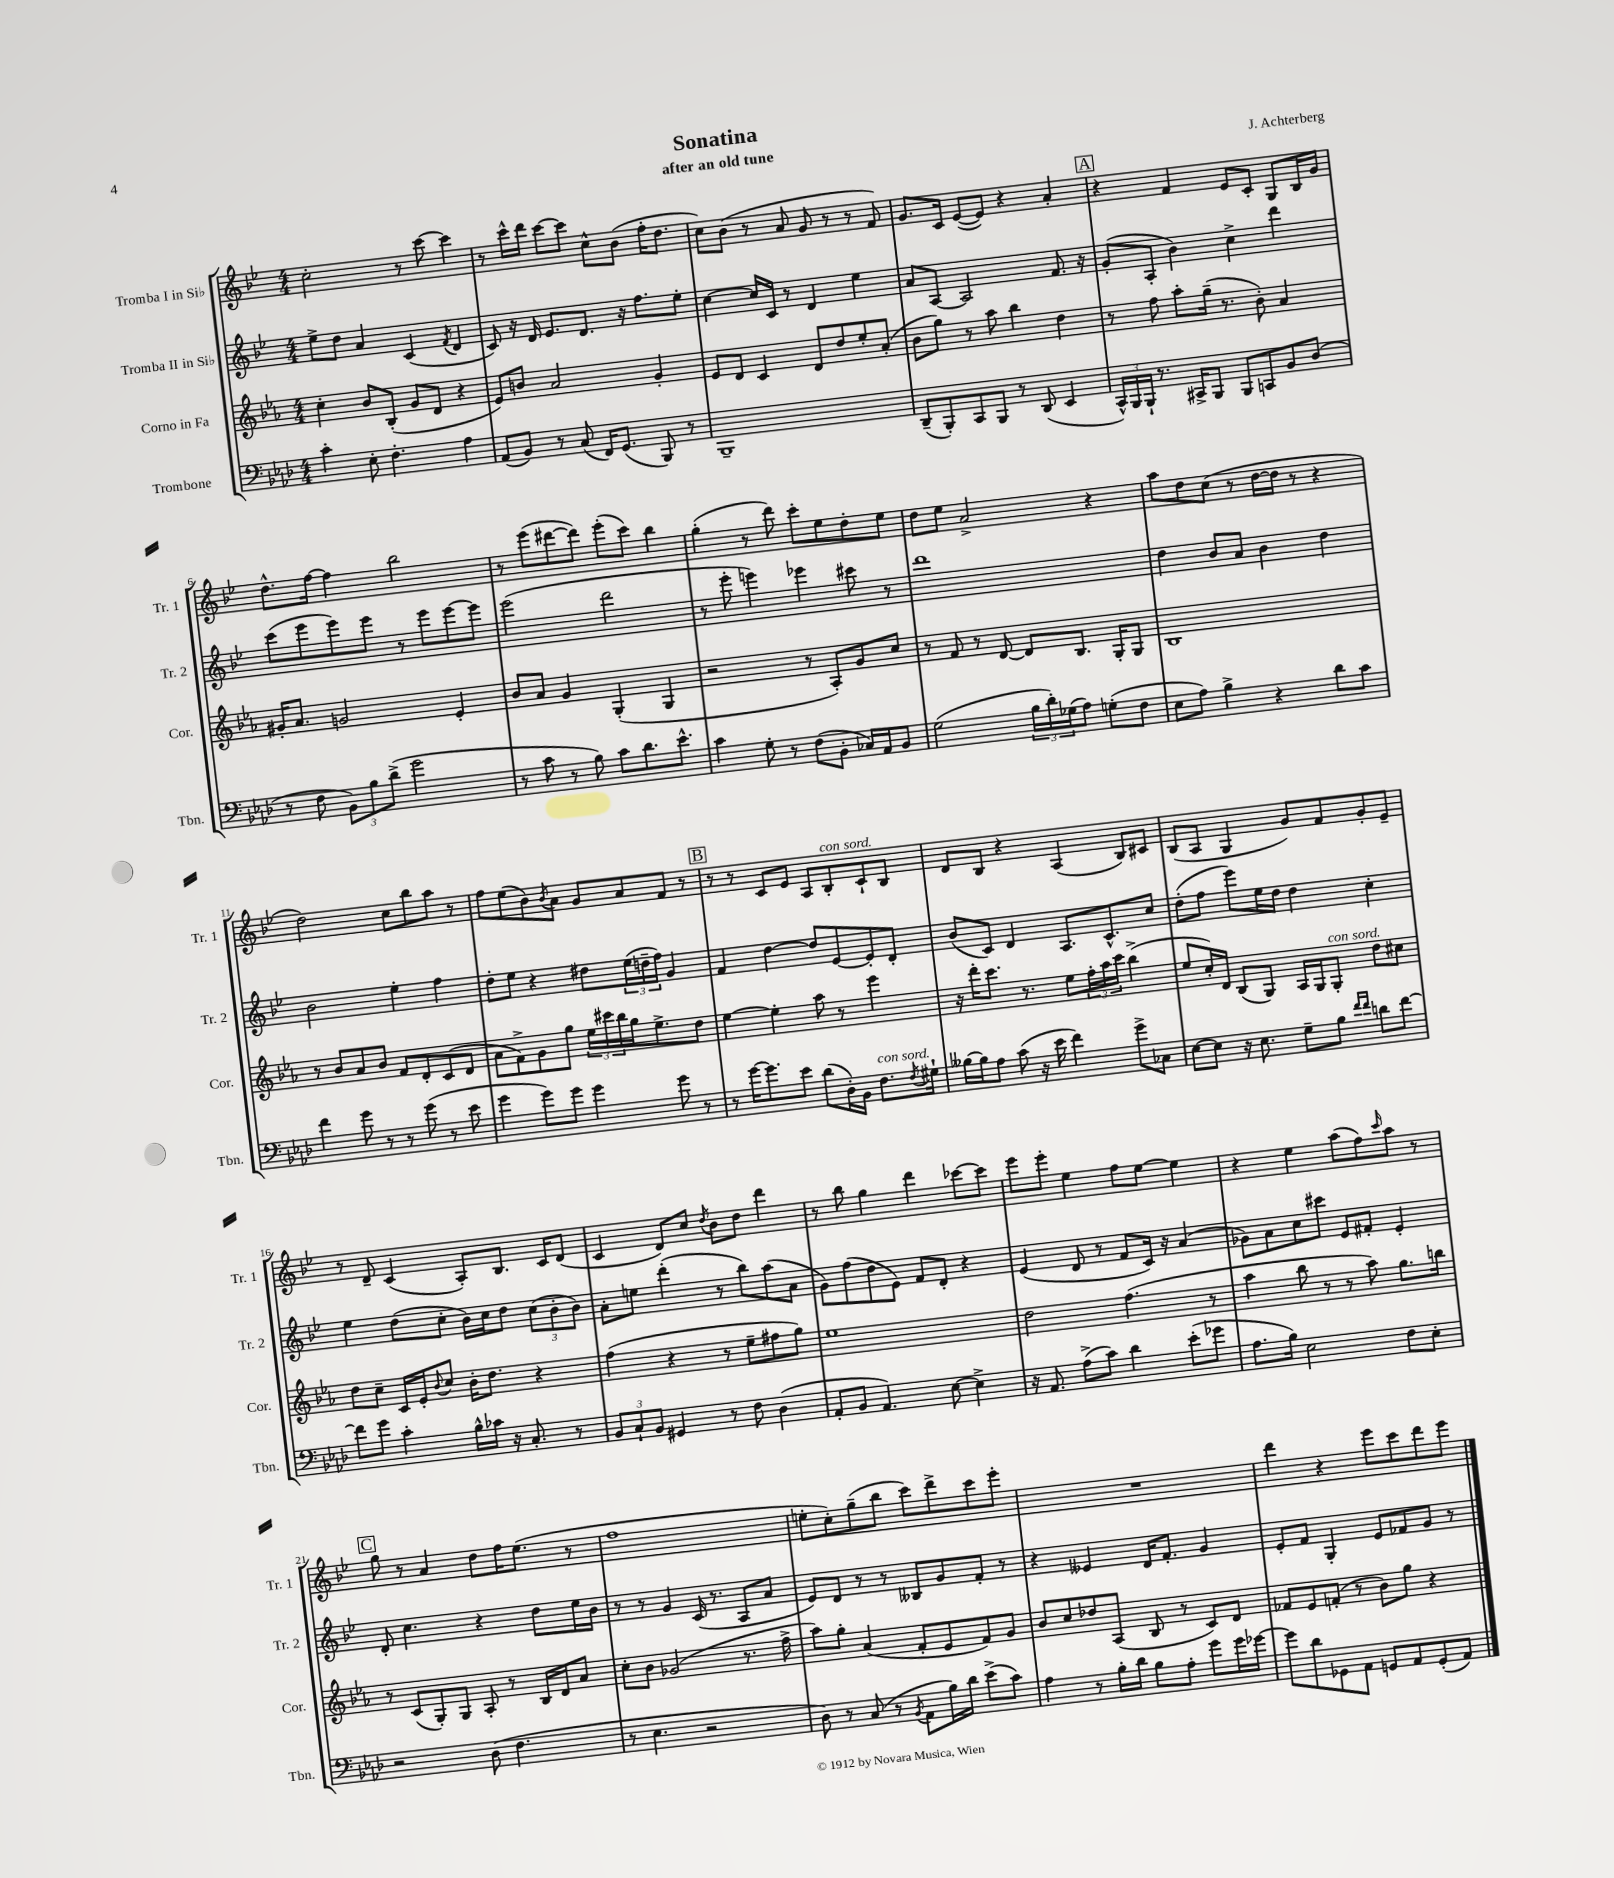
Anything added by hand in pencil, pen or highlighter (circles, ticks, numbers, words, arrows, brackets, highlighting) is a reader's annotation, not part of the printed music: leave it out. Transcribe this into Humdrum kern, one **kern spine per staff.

**kern	**kern	**kern	**kern
*part4	*part3	*part2	*part1
*staff4	*staff3	*staff2	*staff1
*I"Trombone	*I"Corno in Fa	*I"Tromba II in Si♭	*I"Tromba I in Si♭
*I'Tbn.	*I'Cor.	*I'Tr. 2	*I'Tr. 1
*clefF4	*clefG2	*clefG2	*clefG2
*k[b-e-a-d-]	*k[b-e-a-]	*k[b-e-]	*k[b-e-]
*M4/4	*M4/4	*M4/4	*M4/4
=1	=1	=1	=1
4c'\	4cc'\	8ee-^\L	2cc'\
.	.	8dd\J	.
8E-'\	8b-/L	4a/	.
4.F'\	(8B-'/J	.	.
.	8g/L	(4c/	8r
.	8d/J	.	[8ccc\
.	.	8qf/	.
4A-\	4r	4d/	4ccc\]
=2	=2	=2	=2
(8AA-/L	8e-/L)	8c/)	8r
8BB-/J)	8bn/J	16r	16ccc^^\LL
.	.	16d/	16ddd\JJ
8r	2a-/	8.e-/L	[8ccc\L
(8C/	.	.	8ccc\J]
.	.	8.d/J	.
16FF/KL)	.	.	8cc^^\L
(8.GG/J	.	.	.
.	.	16r	(8b-\J
.	.	8.ff\L	.
8BBB-/)	4g'/	.	16ff'\KL
.	.	.	8.dd\J
8r	.	8ee-'\J	.
=3	=3	=3	=3
1BBB-~	8e-/L	[4cc\	8cc\L)
.	8d/J	.	(8b-\J
.	4c/	16cc/LL]	8r
.	.	16c/JJ	.
.	.	8r	8a/
.	8d/L	4d/	8g/
.	8dd/	.	8r
.	8ee-'/	4ee-\	8r
.	(8a-'/J	.	8f/)
=4	=4	=4	=4
(8DD-~/L	8b-\L	8a/L	8.g/L
8BBB-'/)	8gg\J)	[8A/J	.
.	.	.	16c/Jk
8CC/	8r	2A/]	([8e-/L
8BBB-/J	8aa-\	.	8e-/J])
8r	4bb-\	.	4r
(8DD-/	.	.	.
4EE-/	4dd\	8.f/	4a'/
.	.	16r	.
!!LO:REH:place=s1:t=A
=5	=5	=5	=5
24CC^^/LL)	8r	(8g'/L	4r
24BBB-/	.	.	.
24BBB-`/JJ	.	.	.
8.r	8ff\	8A'/J	.
.	8aa-'\L	4b-\)	4f/
16CC#X^/KL	.	.	.
8BBB-/J	(16gg~\Jk	.	.
.	8.r	.	.
8BBB-/L	.	4cc^\	8e-/L
8CCn/	8b-'\)	.	8c'/J
8BB-/	4a-/	4ddd\	8G/L
(8D-/J	.	.	16B-/L
.	.	.	16g/JJ
!!LO:LB:g=z
=6	=6	=6	=6
8r	16g#X'/KL	(8ccc\L	8.dd^^\L
.	8.a-/J	.	.
8F\	.	8eee-\	.
.	.	.	[16ff\Jk
12BB-\L)	2gn/	8eee-\)	4ff\]
12B-\	.	.	.
.	.	8eee-\J	.
(12d-^\J	.	.	.
2g\	.	8r	2bb-\
.	.	8eee-\L	.
.	4e-'/	[8eee-\	.
.	.	8eee-\J]	.
=7	=7	=7	=7
8r	8b-/L	(2eee-\	8r
8c\	8a-/J	.	(8eee-\L
8r	4g/	.	[8ddd#X\
8B-\)	.	.	8ddd#\J])
8c\L	(4G'/	2ddd\	(8eee-'\L
8.d-\	.	.	8ccc\J)
.	4G/	.	4bb-\
8.e-^^\J	.	.	.
=8	=8	=8	=8
4c\	2r	8r	(4gg'\
.	.	8eee-'\	.
8G'\	.	4eeen\)	8r
8r	.	.	8ddd\)
(8F\L	8r	4eee-X\	8ccc'\L
8BB-'\J	8A-'/L)	.	8ee-\
16C-X/LL)	8g/	8ccc#X\	8dd'\
16AA-/J	.	.	.
8BB-/J	8cc/J	8r	8ee-\J
=9	=9	=9	=9
(2G\	8r	1ddd	8dd\L
.	8f/	.	8ee-\J
.	8r	.	2a^/
.	[8d/	.	.
24B-\LL	8d/L]	.	.
24d-'\)	.	.	.
(24G-X\J	.	.	.
8A-\J)	8.B-/J	.	.
(8Gn'\L	.	.	4r
.	16G'/KL	.	.
8F\J	8G/J	.	.
=10	=10	=10	=10
8E-\L	1B-	4dd\	8aa\L
8A-\J)	.	.	8dd\
4B-^\	.	8b-/L	(8cc\J
.	.	8a/J	8r
4r	.	4b-\	[16dd\LL
.	.	.	16dd\JJ]
.	.	.	8r
8d-\L	.	4dd\	4r
8c\J	.	.	.
!!LO:LB:g=z
=11	=11	=11	=11
4f\	8r	2b-\	2dd\)
.	8b-/L	.	.
8g\	8a-/	.	.
8r	8b-/J	.	.
8r	8f/L	4ee-'\	8cc\L
(8g\	8d'/	.	8bb-\
8r	(8c/	4ff\	8aa\J
8e-\	8d/J	.	8r
=12	=12	=12	=12
4g\	8a-\L	8dd'\L	8ff\L
.	8f^\)	8ee-\J	(8ee-\
8g\L)	8g\	4r	8b-\)
.	.	.	8qb-/
8g\J	8gg\J	.	8a\J
4g\	24ee-\LL	8dd#X\L	8g/L
.	24ccc#X\	.	.
.	24bb-\	.	.
.	16gg\J	(24ee-\L	8a/
.	.	24ddn~\	.
.	8.ee-^\	.	.
.	.	24ff\JJ)	.
8g\	.	4g/	8f/J
8r	8dd\J	.	8r
!!LO:REH:place=s1:t=B
=13	=13	=13	=13
8r	[4ee-\	4f/	8r
[16g\KL	.	.	8r
8.g\]	.	.	.
.	4ee-'\]	[4dd\	8c/L
8e-\J	.	.	8e-/J
(8d-\L	8aa-\	8dd/L]	8A/L
!	!	!	!LO:TX:a:i:t=con sord.
16D-'\L)	8r	[8e-/	8B-'/
16BB-\JJ	.	.	.
!LO:TX:a:i:t=con sord.	!	!	!
8.F\L	4eee-\	8e-'/]	8c`/
.	.	8d'/J	8B-/J
8qF/	.	.	.
16G#X`\Jk	.	.	.
=14	=14	=14	=14
[16B--X\LL	16r	(8b-/L	8d/L
16B--\J]	16ddd'\KL	.	.
8A-\J	8.ccc\J	8c/J)	8B-/J
(8c\	.	4d/	4r
.	8.r	.	.
16r	.	.	.
16e-\	.	.	.
4f\)	8ee-\L	8.A/L	(4A/
.	24ff'\L	.	.
.	24aa-\	.	.
.	.	8.c^^/	.
.	24ccc\JJ	.	.
8g^\L	(4bb-^\	.	8B-/L)
8C-X\J	.	8cc/J	8c#X/J
=15	=15	=15	=15
[8E-\L	8ee-/L	(8dd'\L	(8B-/L
8E-\J]	16cc'/L)	8ff\J	8A/J
.	16d/JJ	.	.
16r	(8B-/L	8eee-\L)	4G/
8.E-\	.	.	.
.	8G/J)	16ee-\L	.
.	.	16dd\JJ	.
8G~\L	16A-/LL	4dd\	8g/L)
.	16G/J	.	.
!	!LO:TX:a:i:t=con sord.	!	!
8B-\J	8G'/J	.	8f/
16qqf/LL	.	.	.
16qqf/JJ	.	.	.
8dn\L	8dd\L	4cc'\	8g'/
[8f\J	8cc#X\J	.	8e-~/J
!!LO:LB:g=z
=16	=16	=16	=16
8f\L]	8dd\L	4ee-\	8r
8g\J	8cc~\J	.	8d~/
4c'\	16c/LL	(8dd\L	(4c/
.	16e-'/J	.	.
.	8qqb-/	.	.
.	8cc/J	8cc'\J	.
16B-^^\LL	16b-'\KL	16b-\LL)	8A'/L)
16c-X\JJ	8.dd\J	16cc\J	.
16r	.	8dd\J	8.B-/J
8.C'/	.	.	.
.	4r	(12cc\L	.
.	.	.	16c/KL
.	.	12b-'\	.
8r	.	.	(8d/J
.	.	12b-\J)	.
=17	=17	=17	=17
12BB-/L	(4ff\	8a'\L	4c/
12C`/	.	.	.
.	.	8een\J	.
12BB-/J	.	.	.
4GG#X/	4r	(4ddd'\	8d/L)
.	.	.	8cc/J
.	.	.	8qdd/
8r	8r	8r	8b-\L
8F\	8ee-~\L	8bb-\L)	8dd\J
(4D-\	8ff#X\	(8aa\	4ddd\
.	8gg\J)	8a\J	.
=18	=18	=18	=18
8AA-'/L	1ee-	8g\L)	8r
8BB-/J	.	(8ff\	8bb-\
4.AA-/)	.	8dd\	4gg\
.	.	8e-\J)	.
.	.	8f/L	4ddd\
[8E-\	.	8d'/J	.
4E-^\]	.	4r	[8ccc-X\L
.	.	.	8ccc-\J]
=19	=19	=19	=19
16r	2dd\	(4e-/	8eee-\L
8.AA-/	.	.	.
.	.	.	8eee-'\J
(8A-^\L	.	8d/	4ee-\
8c\J)	.	8r	.
4d-\	(4.ff\	8f/L	8ff\L
.	.	16c/Jk)	[8ee-\J
.	.	16r	.
(8e-'\L	.	(4a/	4ee-\]
8g-X\J	8r	.	.
=20	=20	=20	=20
8.A-\L	4aa-\	8g-X\L)	4r
.	.	8a\	.
16B-\Jk)	.	.	.
2E-\	8bb-\	8cc\	4ee-\
.	8r	8ccc#X\J	.
.	8r	8e-/L	(8aa\L
.	8aa-\)	8f#X'/J	8ff\)
.	.	.	16qqccc/
8F\L	8.gg\L	4e-'/	8aa\J
8E-'\J	.	.	8r
.	16bbn\Jk	.	.
!!LO:LB:g=z
!!LO:REH:place=s1:t=C
=21	=21	=21	=21
2r	8r	8d'/	8gg\
.	(8c/L	4.cc\	8r
.	8G'/)	.	4a/
.	8G/J	.	.
(8D-\	8A-'/	4r	8dd\L
4.F\	8r	.	16ff\K
.	.	.	(8.ee-\J
.	16B-/LL	8dd\L	.
.	16d/J	.	.
.	8a-/J	16ee-\L	8r
.	.	16b-\JJ	.
=22	=22	=22	=22
8r	8cc'\L	8r	1ff
4.E-\	8b-\J	8r	.
.	(2g-X/	4g/	.
2r	.	(16c/	.
.	.	8.r	.
.	8.r	8A/L	.
.	.	8a/J	.
.	16ff^\	.	.
=23	=23	=23	=23
8D-\)	8aa-\L)	8e-/L)	8een'\L
8r	8gg'\J	8d/J	8cc'\)
(8C/	(4a-/	8r	(8gg~\
8r	.	8r	8bb-\J
8qBB-/	.	.	.
8AA-\L	8f'/L	8B--X/L	8ccc\L)
16B-\L)	8e-/	8g/	8ddd^\
16d-\JJ	.	.	.
(8e-^\L	8f/)	8f'/J	8ccc\
8c\J)	8g/J	8r	8eee-'\J
=24	=24	=24	=24
4A-\	8b-/L	4r	1r
.	8cc/	.	.
8r	8dd-X/	4e--X/	.
16B-'\LL	(8A-/J	.	.
16d-\JJ	.	.	.
8B-\L	8B-/	16d/KL	.
.	.	8.f'/J	.
8A-'\J	8r	.	.
8g\L	8c/L)	4g/	.
16g\L	8d/J	.	.
[16g-X\JJ	.	.	.
=25	=25	=25	=25
8g-\L]	8f-X/L	8e-'/L	4ddd\
8d-\	8e-/	8f/J	.
8GG-X\	(8fn'/J	4G'/	4r
8AA-\J	8r	.	.
8GGn/L	8b-\L)	8e-/L	8eee-\L
8AA-/	8gg\J	8f-X/	8ccc\
(8GG'/	4r	8g/J	8ddd\
8AA-/J)	.	8r	8eee-\J
==	==	==	==
*-	*-	*-	*-
